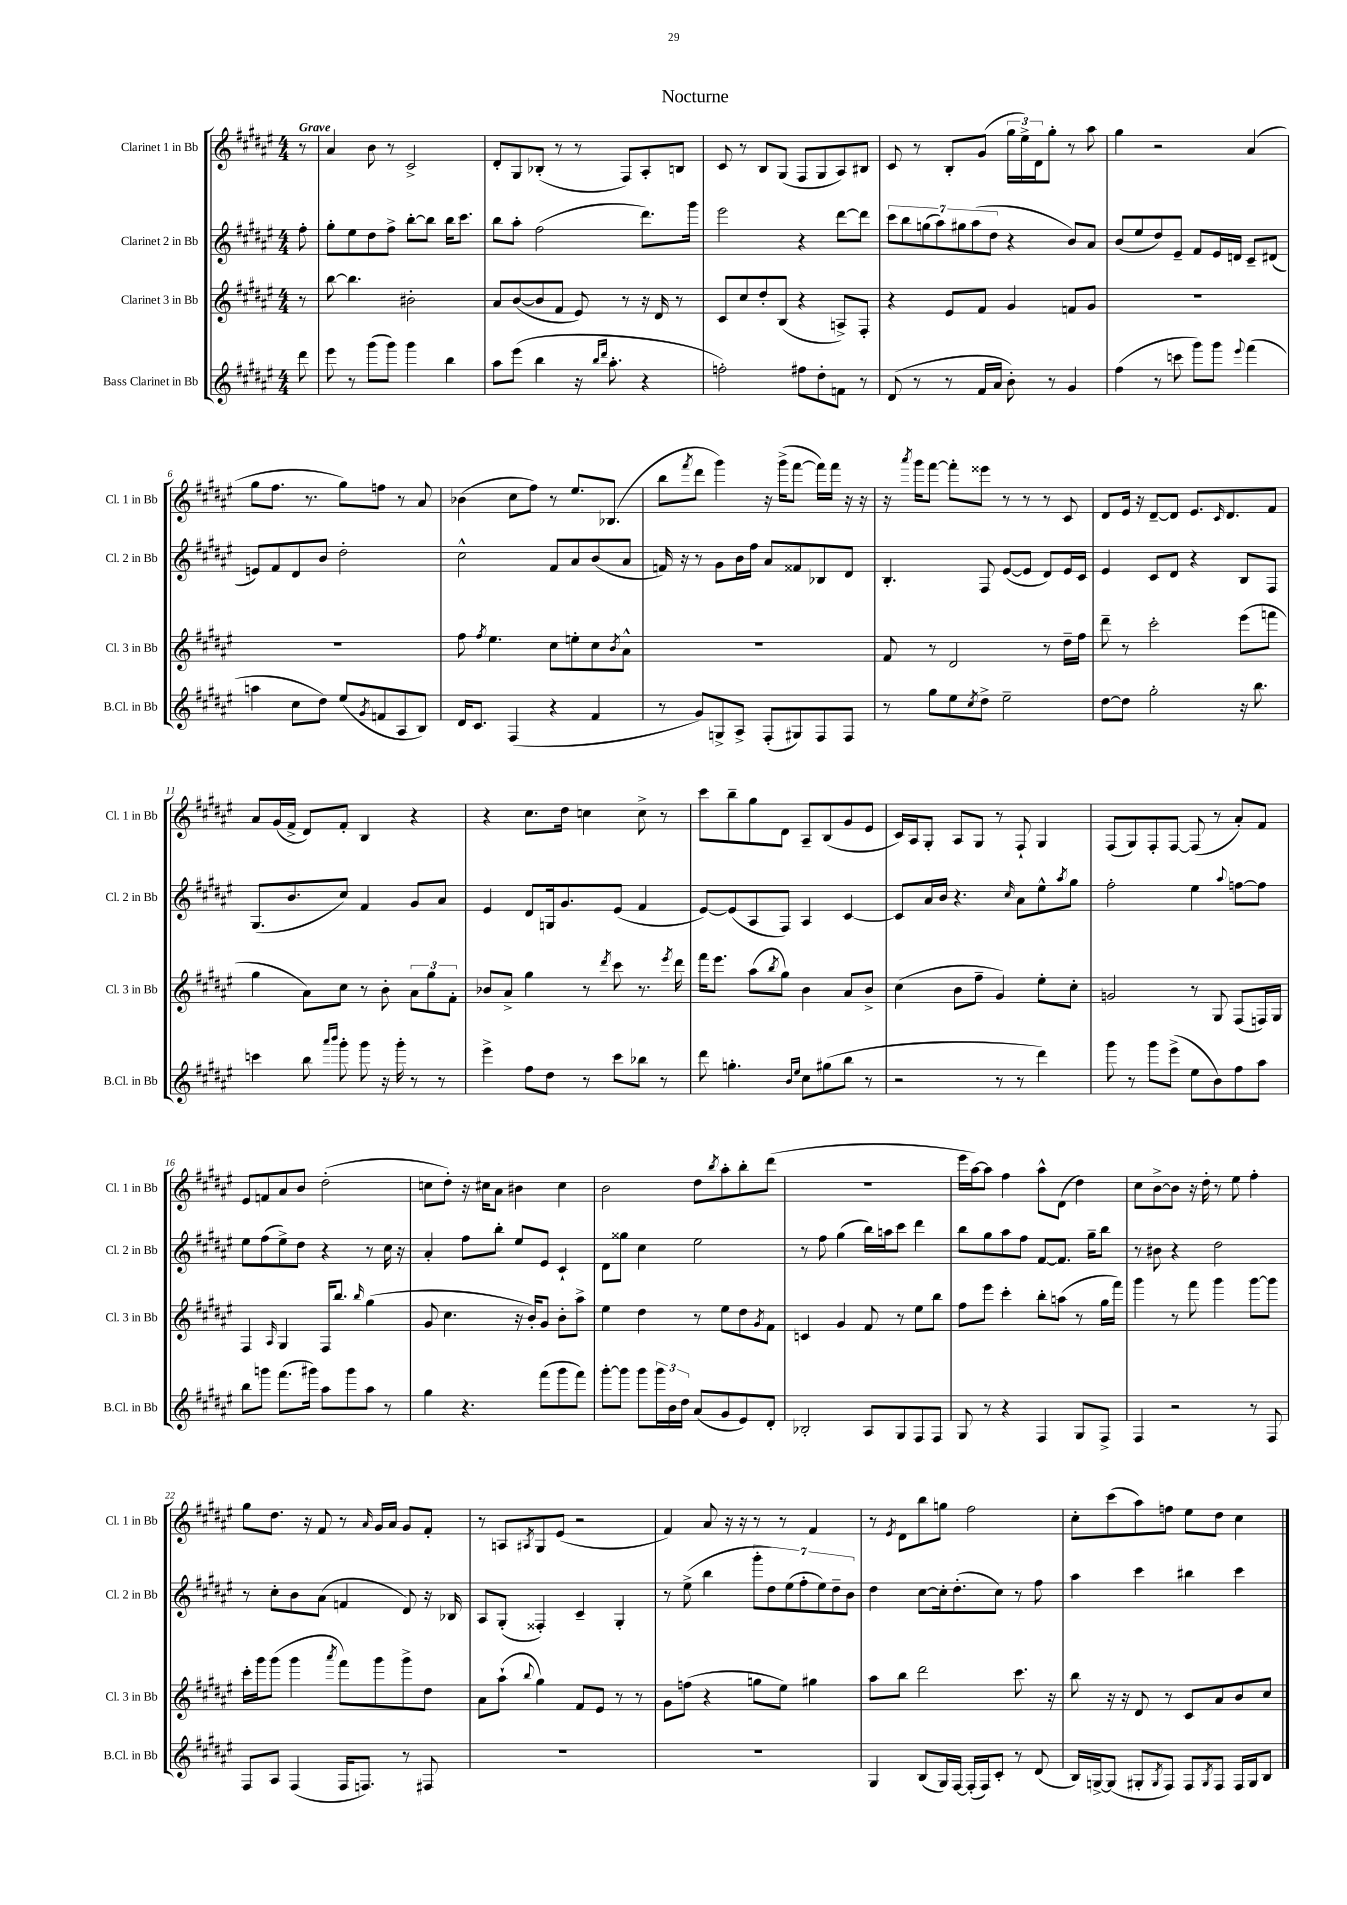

**kern	**kern	**kern	**kern
*staff4	*staff3	*staff2	*staff1
*clefG2	*clefG2	*clefG2	*clefG2
*k[f#c#g#d#a#e#]	*k[f#c#g#d#a#e#]	*k[f#c#g#d#a#e#]	*k[f#c#g#d#a#e#]
*M4/4	*M4/4	*M4/4	*M4/4
8ddd#\	8r	8ff#'\	8r
=	=	=	=
8eee#\	[8bb\	8gg#'\L	4a#/
8r	4.bb\]	8ee#\	.
(8ggg#\L	.	8dd#\	8b\
8ggg#\J)	.	8ff#^\J	8r
4ggg#\	2b#'\	[8bb'\L	2c#^/
.	.	8bb\]J	.
4bb\	.	16bb\LK	.
.	.	8.ccc#\J	.
=	=	=	=
8aa#\L	8a#/L	8bb\L	8d#'/L
(8eee#\J	([8b/	8aa#'\J	8G#/
4bb\	8b/]	(2ff#\	(8B-'/J
.	8f#/J	.	8r
16r	8e#/)	.	8r
16qqbb/LL	.	.	.
16qqddd#/JJ	.	.	.
8.aa#'\	.	.	.
.	8r	.	8F#/L)
4r	16r	8.ddd#\L)	8A#'/
.	16d#/	.	.
.	8r	.	8B/J
.	.	16ggg#\Jk	.
=	=	=	=
2ff'\)	8c#/L	2eee#\	8c#/
.	8cc#/	.	8r
.	8dd#'/	.	8B/L
.	(8B/J	.	(8G#/J
8ff#\L	4r	4r	8F#/L
8dd#'\	.	.	8G#/
8f\J	8A^/L)	[8ddd#\L	8A#/)
8r	8F#'/J	8ddd#\]J	8B#/J
=	=	=	=
(8d#/	4r	14ccc#\L	8c#/
.	.	14bb\	.
8r	.	.	8r
.	.	(14gg\	.
.	.	14aa#\)	.
8r	8e#/L	.	8B'/L
.	.	14gg#\	.
.	.	(14aa#\	.
16f#/LL	8f#/J	.	(8g#/J
.	.	14dd#\J	.
16a#/JJ	.	.	.
8b'\)	4g#/	4r	24gg#\LL
.	.	.	24ee#^\)
.	.	.	24d#\J
8r	.	.	8gg#'\J
4g#/	8f/L	8b/L)	8r
.	8g#/J	8a#/J	8aa#\
=	=	=	=
(4ff#\	1r	(8b/L	4gg#\
.	.	8ee#/	.
8r	.	8dd#/)	2r
8ccc\	.	8e#~/J	.
8ggg#\L)	.	8f#/L	.
8ggg#\J	.	16e#/L	.
.	.	16d/JJ	.
8qqeee#/	.	.	.
(4fff#\	.	8c#~/L	(4a#/
.	.	(8d#/J	.
=	=	=	=
4aa\	1r	8e/L)	8gg#\L
.	.	8f#/	8.ff#\J
8cc#\L	.	8d#/	.
.	.	.	8.r
8dd#\J)	.	8b/J	.
(8ee#/L	.	2dd#'\	8gg#\L)
8qg#/	.	.	.
8f/	.	.	8ff\J
8A#/	.	.	8r
8B/J)	.	.	8a#/
=	=	=	=
16d#/LK	8ff#\	2cc#^^\	(4b-\
8.c#/J	.	.	.
.	8qff#/	.	.
.	4.ee#\	.	.
(4F#/	.	.	8cc#\L
.	.	.	8ff#\J)
4r	8cc#\L	8f#/L	8r
.	8ee'\	8a#/	8.ee#/L
4f#/	8cc#\	(8b/	.
.	.	.	(8.B-/J
.	8qb/	.	.
.	8a#^^\J	8a#/J	.
=	=	=	=
8r	1r	16f/)	8bb\L
.	.	16r	.
.	.	.	8qfff#/
8g#/L)	.	8r	8ddd#\J
8G^/	.	8g#\L	4ggg#\)
8A#^/J	.	16b\L	.
.	.	16ff#\JJ	.
(8F#'/L	.	8a#/L	16r
.	.	.	(16ggg#^\LK
8G#/)	.	8f##/	[8fff#\J
8F#/	.	8B-/	16fff#\]LL)
.	.	.	16fff#\JJ
8F#/J	.	8d#/J	16r
.	.	.	16r
=	=	=	=
8r	8f#/	4.B'/	16r
.	.	.	8qaaa#/
.	.	.	16ggg#\LK
8gg#\L	8r	.	[8fff#\J
8ee#\	2d#/	.	8fff#'\]L
8qcc#/	.	.	.
8dd#^\J	.	8F#/	8eee##\J
2ee#~\	.	([8e#/L	8r
.	.	8e#/]J	8r
.	8r	8d#/L)	8r
.	16dd#~\LL	16e#/L	8c#/
.	16ff#\JJ	16c#/JJ	.
=	=	=	=
[8dd#\L	8ddd#~\	4e#/	8d#/L
8dd#\]J	8r	.	16e#/Jk
.	.	.	16r
2gg#'\	2ccc#'\	8c#/L	[8d#~/L
.	.	8d#/J	8d#/]J
.	.	4r	8.e#/L
.	.	.	16qqc#/
.	.	.	8.d#/
16r	(8eee#\L	8B/L	.
8.bb\	.	.	.
.	8fff\J	8F#/J	8f#/J
=	=	=	=
4ccc\	4gg#\	(8.G#/L	8a#/L
.	.	.	(16g#/L
.	.	8.b/	16f#^/JJ
8bb\	8a#\L)	.	8d#/L)
16qqaaa#/LL	.	.	.
16qqbbb/JJ	.	.	.
8ggg#'\	8cc#\J	8cc#/J)	8f#'/J
8ggg#\	8r	4f#/	4B/
16r	8b'\	.	.
16ggg#'\	.	.	.
8r	12a#\L	8g#/L	4r
.	12gg#\	.	.
8r	.	8a#/J	.
.	12f#'\J	.	.
=	=	=	=
4eee#^\	8b-/L	4e#/	4r
.	8a#^/J	.	.
8ff#\L	4gg#\	8d#/L	8.cc#\L
8dd#\J	.	16G/k	.
.	.	8.g#/	16dd#\Jk
8r	8r	.	4cc\
.	8qddd#/	.	.
8ccc#\L	8ccc#\	(8e#/J	.
8bb-\J	8.r	4f#/	8cc^\
8r	.	.	8r
.	8qeee#/	.	.
.	16ddd#\	.	.
=	=	=	=
8ddd#\	16fff#\LK	[8e#/L)	8ccc#\L
.	8.eee#\J	.	.
4.gg'\	.	(8e#/]	8bb~\
.	(8aa#\L	8A#/	8gg#\
.	8qbb/	.	.
.	8gg#\J)	8F#/J)	8d#\J
16qqb/LL	.	.	.
16qqee#/JJ	.	.	.
8cc#\L	4b\	4A#/	8A#~/L
(8gg#\	.	.	(8B/
8bb\J	8a#/L	[4c#/	8g#/
8r	8b^/J	.	8e#/J
=	=	=	=
2r	(4cc#\	8c#/]L	16c#/LL)
.	.	.	16A#/J
.	.	16a#/L	8G#'/J
.	.	16b/JJ	.
.	8b\L	4.r	8A#/L
.	8ff#~\J	.	8G#/J
8r	4g#/)	.	8r
.	.	16qqcc#/	.
8r	.	8a#\L	8F#`/
4ddd#\)	8ee#'\L	8ee#^^\	4G#/
.	.	8qaa#/	.
.	8cc#'\J	8gg#\J	.
=	=	=	=
8ggg#\	2g/	2ff#'\	(8F#/L
8r	.	.	8G#/)
8ggg#\L	.	.	8F#'/
(8eee#^\J	.	.	[8F#/J
8ee#\L	8r	4ee#\	(8F#/]
8b\)	8G#/	.	8r
.	.	8qqaa#/	.
8ff#\	(8F#/L	[8ff\L	8a#'/L)
8aa#\J	16F/L)	8ff\]J	8f#/J
.	16G#/JJ	.	.
=	=	=	=
8bb\L	4F#/	8ee#\L	8e#/L
8ggg\J	.	(8ff#\	8f/
.	16qqA#/	.	.
(8.fff#\L	4G#/	8ee#^\)	8a#/
.	.	8dd#\J	8b/J
16ggg#\Jk)	.	.	.
8aa#\L	16F#/LK	4r	(2dd#'\
.	8.bb/J	.	.
8ggg#\	.	.	.
.	16qqbb/	.	.
8aa#\J	(4gg#\	8r	.
8r	.	16cc#\	.
.	.	16r	.
=	=	=	=
4gg#\	8g#/	4a#'/	8cc\L
.	4.cc#\	.	8dd#'\J)
4.r	.	8ff#\L	16r
.	.	.	16cc#\LK
.	.	8bb'\J	8a#\J
.	16r	8ee#/L	4b#\
.	16b'/LK)	.	.
(8fff#\L	8g#/J	8e#/J	.
8ggg#\	8b'\L	4c#`/	4cc#\
8fff#\J)	8aa#^\J	.	.
=	=	=	=
[8ggg#'\L	4ee#\	8d#\L	2b\
8ggg#\]J	.	8gg##\J	.
8ggg#\L	4dd#\	4cc#\	.
24ggg#\L	.	.	.
24b\	.	.	.
24dd#\JJ	.	.	.
(8a#/L	8r	2ee#\	8dd#\L
.	.	.	8qbb/
8g#/	8ee#\L	.	8aa#'\
8e#/)	8dd#\	.	8bb'\
.	8qg#/	.	.
8d#'/J	8f#\J	.	(8ddd#\J
=	=	=	=
2B-'/	4c/	8r	1r
.	.	8ff#\	.
.	4g#/	(4gg#\	.
8A#/L	8f#/	16bb\LL)	.
.	.	16aa\J	.
8G#/	8r	8ccc#\J	.
8F#/	8ee#\L	4ddd#\	.
8F#/J	8bb\J	.	.
=	=	=	=
8G#/	8ff#\L	8bb\L	16eee#\LL
.	.	.	[16aa#\J)
8r	8eee#\J	8gg#\	8aa#\]J
4r	4ccc#'\	8aa#\	4ff#\
.	.	8ff#\J	.
4F#/	8bb'\L	[8f#/L	8aa#^^\L
.	(8aa\J	8.f#/]J	(8d#\J
8G#/L	8r	.	4dd#\)
.	.	16gg#~\LK	.
8F#^/J	16gg#\LL	8bb\J	.
.	16fff#\JJ)	.	.
=	=	=	=
4F#/	4ggg#\	8r	8cc#\L
.	.	8b#\	[8b^\
2r	8r	4r	8b\]J
.	8fff#\	.	16r
.	.	.	16dd#'\
.	4ggg#\	2dd#\	8r
.	.	.	8ee#\
8r	[8ggg#\L	.	4ff#'\
8F#/	8ggg#\]J	.	.
=	=	=	=
8F#/L	16ccc#'\LL	8r	8gg#\L
.	16ggg#\J	.	.
8A#/J	(8ggg#\J	8cc#'\L	8.dd#\J
(4F#/	4ggg#\	8b\	.
.	.	.	16r
.	.	(8a#\J	8f#/
.	8qaaa#/	.	.
16F#/LK	8fff#\L)	4f/	8r
8.F/J)	.	.	.
.	.	.	16qqa#/
.	8ggg#\	.	16g#/LL
.	.	.	16a#/JJ
8r	8ggg#^\	8d#/)	8g#/L
8F#/	8dd#\J	16r	8f#'/J
.	.	16B-/	.
=	=	=	=
1r	8a#\L	8A#/L	8r
.	(8aa#`\J	(8G#'/J	8A/L
.	8qqbb/	.	8qA#/
.	4gg#\)	4F##'/)	8G#/
.	.	.	(8e#/J
.	8f#/L	4c#~/	2r
.	8e#/J	.	.
.	8r	4G#'/	.
.	8r	.	.
=	=	=	=
1r	8g#\L	8r	4f#/)
.	(8ff\J	(8ee#^\	.
.	4r	4bb\	8a#/
.	.	.	16r
.	.	.	16r
.	8gg\L	14ggg#'\L	8r
.	.	14dd#\)	.
.	8ee#\J)	.	8r
.	.	(14ee#\	.
.	.	14ff#'\	.
.	4gg#\	.	4f#/
.	.	14ee#\)	.
.	.	14dd#~\	.
.	.	14b\J	.
=	=	=	=
4G#/	8aa#\L	4dd#\	8r
.	.	.	8qe#/
.	8bb\J	.	8d#\L
(8B/L	2ddd#\	[8cc#\L	8bb\
16G#/L)	.	16cc#'\]k	8gg\J
[16F#/JJ	.	(8.dd#'\	.
(16F#'/]LL	.	.	2ff#\
16F#/J)	.	.	.
8c#'/J	.	8cc#\J)	.
8r	8.ccc#\	8r	.
(8d#/	.	8ff#\	.
.	16r	.	.
=	=	=	=
16B/LL)	8bb\	4aa#\	8cc#'\L
[16G^/J	.	.	.
(8G/]J	16r	.	(8ccc#\
.	16r	.	.
8G#'/L	8d#/	4ccc#\	8aa#\)
8qG#/	.	.	.
8F#/J)	8r	.	8ff\J
8F#/L	8c#/L	4bb#\	8ee#\L
8qG#/	.	.	.
8F#/J	8a#/	.	8dd#\J
16F#/LL	8b/	4ccc#\	4cc#\
16G#/J	.	.	.
8B/J	8cc#/J	.	.
==	==	==	==
*-	*-	*-	*-
